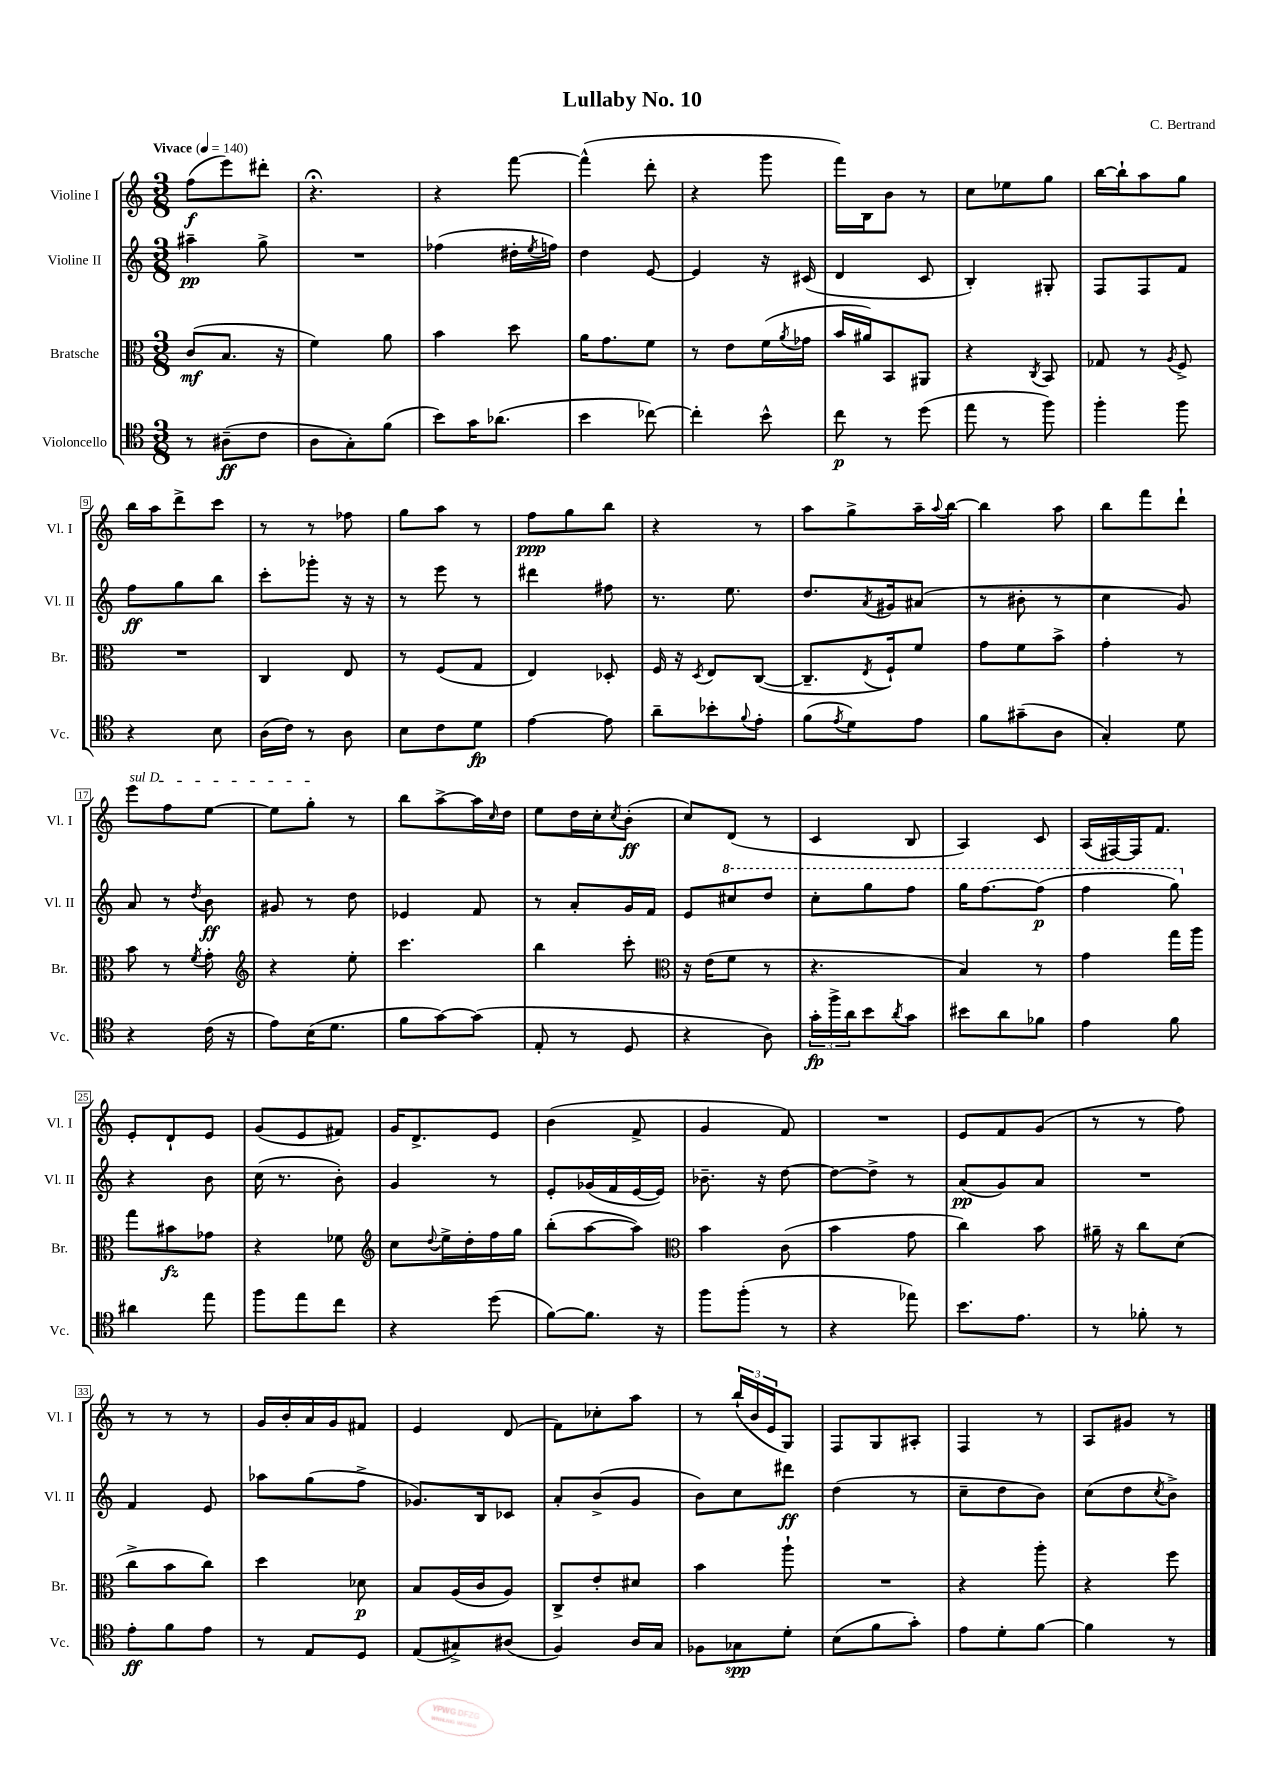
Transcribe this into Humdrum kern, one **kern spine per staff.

**kern	**kern	**kern	**kern
*staff4	*staff3	*staff2	*staff1
*clefC4	*clefC3	*clefG2	*clefG2
*k[]	*k[]	*k[]	*k[]
*M3/8	*M3/8	*M3/8	*M3/8
*MM140	*MM140	*MM140	*MM140
8r	(8c	4aa#~	(8ff
(8A#~	8.B	.	8eee)
8c	.	8gg^	8ddd#'
.	16r	.	.
=	=	=	=
8A	4f)	4.r	4.r;
8G')	.	.	.
(8f	8a	.	.
=	=	=	=
8b)	4b	(4ff-	4r
16g	.	.	.
(8.a-	.	.	.
.	8dd	16dd#'	[8fff
.	.	8qee	.
.	.	16ff)	.
=	=	=	=
4b	16a	4dd	(4fff^^]
.	8.g	.	.
[8cc-)	8f	[8e	8ddd'
=	=	=	=
4cc-']	8r	4e]	4r
.	8e	.	.
8b^^	(16f	16r	8ggg
.	8qa	.	.
.	16g-	(16c#	.
=	=	=	=
8cc	16b	4d	16fff)
.	16a#)	.	16B
8r	8BB	.	8b
(8dd	8AA#	8c	8r
=	=	=	=
8ee	4r	4B')	8cc
8r	.	.	8ee-
.	8qC	.	.
8ff)	8BB	8G#'	8gg
=	=	=	=
4ff'	8G-	8F	[16bb
.	.	.	16bb`]
.	8r	8F	8aa
.	8qA	.	.
8ff	8F^	8f	8gg
=	=	=	=
4r	4.r	8ff	16bb
.	.	.	16aa
.	.	8gg	8ddd^
8B	.	8bb	8ccc
=	=	=	=
(16A	4C	8ccc'	8r
16c)	.	.	.
8r	.	8ggg-'	8r
8A	8E	16r	8ff-
.	.	16r	.
=	=	=	=
8B	8r	8r	8gg
8c	(8F	8eee	8aa
8d	8G	8r	8r
=	=	=	=
[4e	4E)	4ddd#	8ff
.	.	.	8gg
8e]	8D-'	8ff#	8bb
=	=	=	=
8a~	16F	8.r	4r
.	16r	.	.
.	8qD	.	.
8b-'	8E	.	.
.	.	8.ee	.
8qqf	.	.	.
8e'	([8C	.	8r
=	=	=	=
(8f	8.C~]	8.dd	8aa
8qe	.	.	.
8d)	.	.	8gg^
.	8qE	8qa	.
.	16F`)	16g#	.
8e	8f	(8a#	16aa~
.	.	.	8qqaa
.	.	.	[16bb
=	=	=	=
8f	8g	8r	4bb]
(8g#~	8f	8b#'	.
8A	8b^	8r	8aa
=	=	=	=
4G')	4g'	4cc	8bb
.	.	.	8fff
8d	8r	8g)	8ddd`
=	=	=	=
4r	8b	8a	8eee
.	8r	8r	8ff
.	8qf	8qdd	.
(16c	8g'	8b	[8ee
16r	.	.	.
=	=	=	=
*	*clefG2	*	*
8e)	4r	8g#	8ee]
(16B	.	8r	8gg'
8.d	.	.	.
.	8ee'	8dd	8r
=	=	=	=
8f	4.ccc	4e-	8bb
[8g)	.	.	[8aa^
(8g]	.	8f	16aa]
.	.	.	16qqcc
.	.	.	16dd
=	=	=	=
8E'	4bb	8r	8ee
8r	.	8a'	16dd
.	.	.	16cc'
.	.	.	8qcc
8D	8ccc'	16g	(8b'
.	.	16f	.
=	=	=	=
*	*clefC3	*	*
4r	16r	8e	8cc)
.	(16e	.	.
.	8f	8ccc#	(8d
8A)	8r	8ddd	8r
=	=	=	=
24g'	4.r	8ccc'	4c
24ff^	.	.	.
24a	.	.	.
8b	.	8ggg	.
8qa	.	.	.
8g	.	8fff	8B
=	=	=	=
8b#	4B)	16ggg	4A)
.	.	[8.fff	.
8a	.	.	.
8f-	8r	(8fff]	8c
=	=	=	=
4e	4g	4fff	(16A
.	.	.	[16F#)
.	.	.	16F#]
.	.	.	8.f
8f	16gg	8ggg)	.
.	16aa	.	.
=	=	=	=
4a#	8gg	4r	8e'
.	8b#	.	8d`
8ee	8g-	8b	8e
=	=	=	=
8ff	4r	(16cc	(8g
.	.	8.r	.
8ee	.	.	8e
8cc	8f-	8b')	8f#)
=	=	=	=
*	*clefG2	*	*
4r	8cc	4g	16g
.	.	.	8.d^
.	8qqdd	.	.
.	16ee^	.	.
.	16dd'	.	.
(8dd	16ff	8r	8e
.	16gg	.	.
=	=	=	=
[8f)	(8bb'	8e'	(4b
8.f]	[8aa	(16g-	.
.	.	16f	.
.	8aa])	[16e	8f^
16r	.	16e])	.
=	=	=	=
*	*clefC3	*	*
8ff	4b	8.b-~	4g
(8ff'	.	.	.
.	.	16r	.
8r	(8c	[8dd	8f)
=	=	=	=
4r	4b	8dd_	4.r
.	.	8dd^]	.
8ee-)	8g	8r	.
=	=	=	=
8.b	4cc)	(8a	8e
.	.	8g)	8f
8.e	.	.	.
.	8b	8a	(8g
=	=	=	=
8r	16a#~	4.r	8r
.	16r	.	.
8f-'	8cc	.	8r
8r	(8d	.	8ff)
=	=	=	=
8e'	8cc^	4f	8r
8f	8b	.	8r
8e	8cc)	8e	8r
=	=	=	=
8r	4dd	8aa-	16g
.	.	.	16b'
8E	.	(8gg	16a
.	.	.	16g
8D	8d-	8ff^	8f#
=	=	=	=
(8E	8B	8.g-)	4e
8G#^)	(16A	.	.
.	16c	16B	.
(8A#	8A)	8c-	(8d
=	=	=	=
4F)	8C^	8a'	8f)
.	8e'	(8b^	8cc-'
16A	8d#	8g	8aa
16G	.	.	.
=	=	=	=
8F-	4b	8b)	8r
8G-	.	8cc	(24bb`
.	.	.	24b
.	.	.	24e
8d'	8aa`	8ddd#	8G)
=	=	=	=
(8B	4.r	(4dd	8F
8f	.	.	8G
8g')	.	8r	8A#'
=	=	=	=
8e	4r	8cc~	4F
8d'	.	8dd	.
[8f	8aa'	8b)	8r
=	=	=	=
4f]	4r	(8cc	8A
.	.	8dd	8g#
.	.	8qcc	.
8r	8ff	8b^)	8r
==	==	==	==
*-	*-	*-	*-
